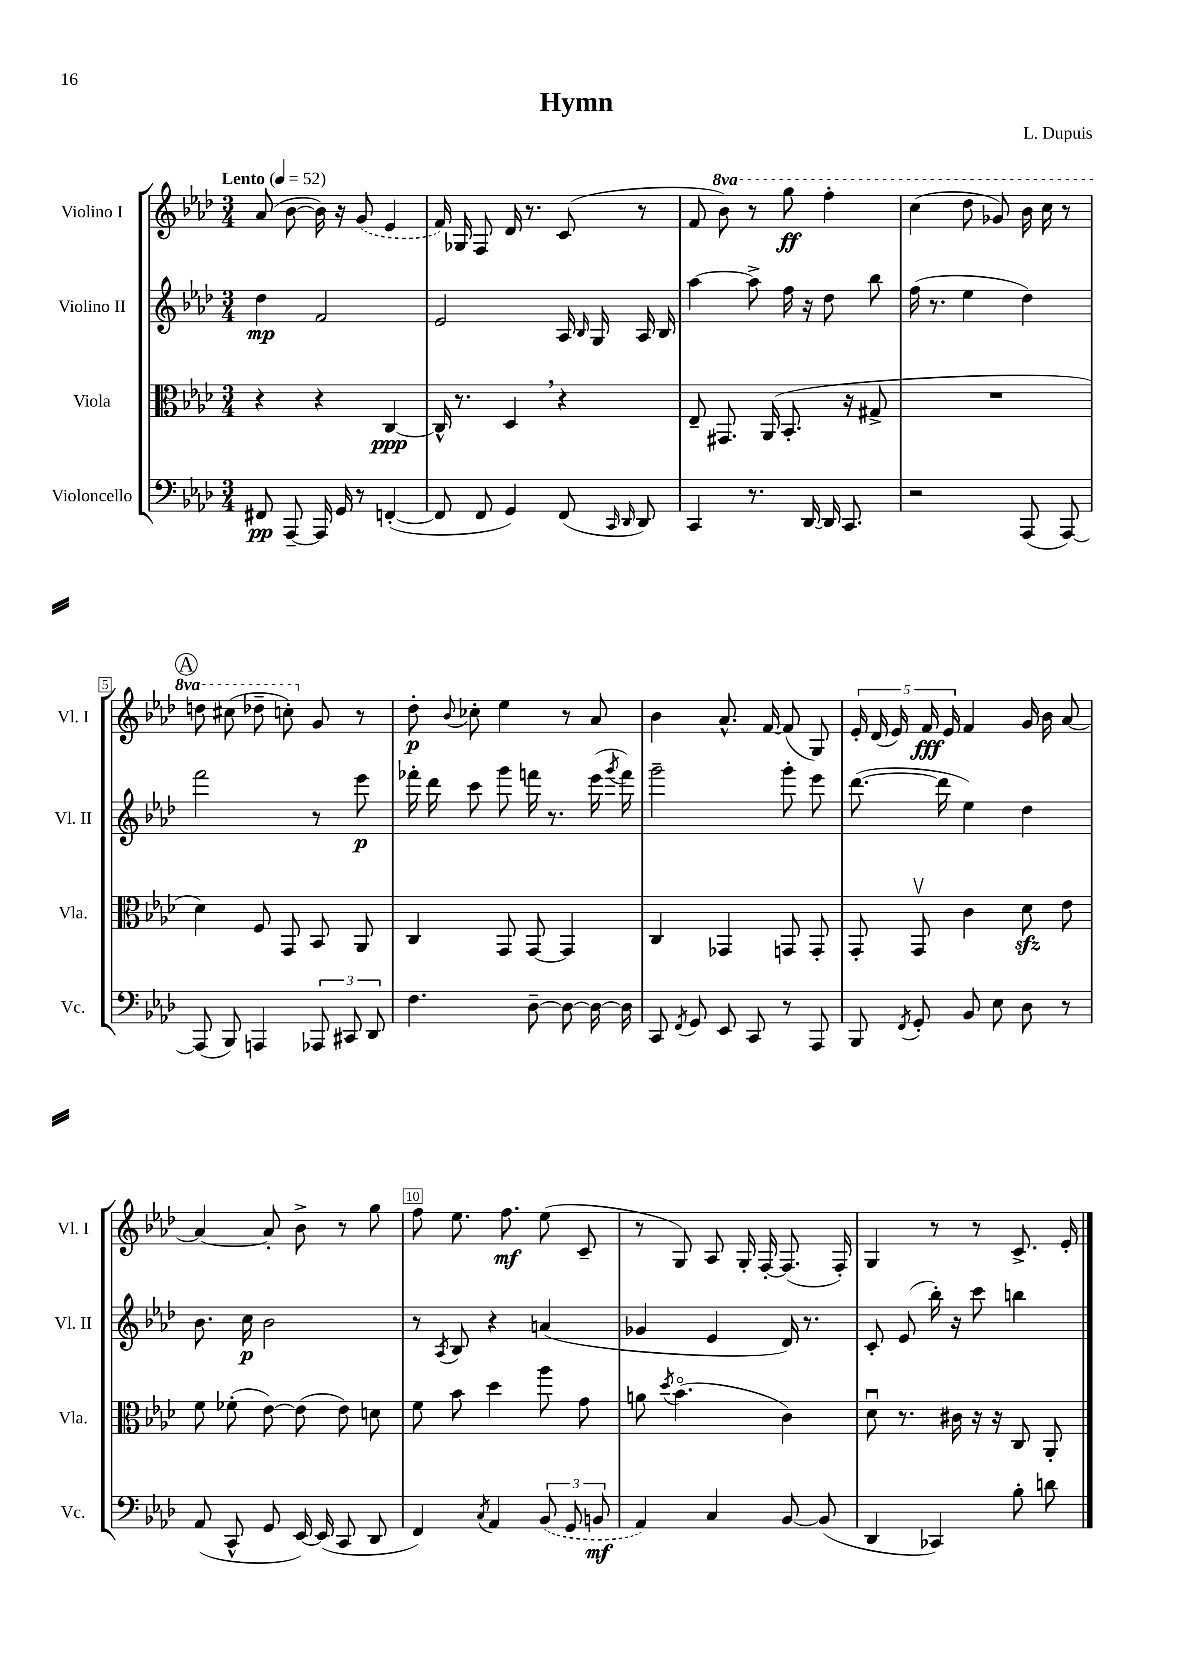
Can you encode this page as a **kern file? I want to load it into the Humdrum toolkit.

**kern	**kern	**kern	**kern
*staff4	*staff3	*staff2	*staff1
*clefF4	*clefC3	*clefG2	*clefG2
*k[b-e-a-d-]	*k[b-e-a-d-]	*k[b-e-a-d-]	*k[b-e-a-d-]
*M3/4	*M3/4	*M3/4	*M3/4
*MM52	*MM52	*MM52	*MM52
8FF#	4r	4dd-	(8a-
[8AAA-~	.	.	[8b-
16AAA-]	4r	2f	16b-])
16GG	.	.	16r
8r	.	.	(8g
([4FF'	[4C	.	4e-
=	=	=	=
8FF]	16C^^]	2e-	16f)
.	8.r	.	16G-
8FF	.	.	8F
4GG)	4D-	.	16d-
.	.	.	8.r
(8FF	4r	16A-	(8c
.	.	16qqB-	.
.	.	16G	.
16qqCC	.	.	.
16qqDD-	.	.	.
8DD-)	.	16A-	8r
.	.	16B-	.
=	=	=	=
4CC	8E-~	[4aa-	8f
.	8.GG#	.	8bb-)
8.r	.	8aa-^]	8r
.	(16AA-	.	.
.	8.BB-'	16ff	8ggg
[16DD-	.	16r	.
16DD-]	.	8dd-	4fff'
8.CC	16r	.	.
.	8G#^	8bb-	.
=	=	=	=
2r	2.r	(16ff	(4ccc
.	.	8.r	.
.	.	4ee-	8ddd-
.	.	.	8gg-)
(8AAA-	.	4dd-)	16bb-
.	.	.	16ccc
[8AAA-)	.	.	8r
=	=	=	=
(8AAA-]	4d-)	2fff	8ddd
8BBB-)	.	.	(8ccc#
4AAA	8F	.	8ddd-~
.	8GG	.	8ccc')
12AAA-	8BB-	8r	8g
12CC#	.	.	.
.	8AA-	8eee-	8r
12DD-	.	.	.
=	=	=	=
4.F	4C	16fff-'	8dd-'
.	.	16ddd-	.
.	.	.	8qqb-
.	.	8ccc	8cc-'
.	8GG	8ggg	4ee-
[8D-~	[8GG	16fff	.
.	.	8.r	.
8D-_	4GG]	.	8r
16D-_	.	(16eee-	8a-
.	.	8qggg	.
16D-]	.	16fff)	.
=	=	=	=
8CC	4C	2ggg~	4b-
8qFF	.	.	.
8GG	.	.	.
8EE-	4GG-	.	8.a-^^
8CC	.	.	.
.	.	.	[16f
8r	8GG	8ggg'	(8f]
8AAA-	8GG'	8eee-	8G)
=	=	=	=
8BBB-	8GG'	([8.ddd-	20e-'
.	.	.	(20d-
.	.	.	20e-)
8qFF	.	.	.
8GG'	8GGv	.	.
.	.	.	20f
.	.	16ddd-]	.
.	.	.	20e-
8BB-	4c	4ee-)	4f
8E-	.	.	.
8D-	8d-	4dd-	16g
.	.	.	16b-
8r	8e-	.	[8a-
=	=	=	=
(8AA-	8f	8.b-	4a-_
8CC^^	(8f-'	.	.
.	.	16cc	.
8GG	[8e-)	2b-	8a-']
[16EE-)	(8e-]	.	8b-^
(16EE-]	.	.	.
8CC	8e-)	.	8r
8DD-	8d	.	8gg
=	=	=	=
4FF)	8f	8r	8ff
.	.	8qA-	.
.	8b-	8B-	8.ee-
8qC	.	.	.
4AA-	4dd-	4r	.
.	.	.	8.ff
(12BB-	8aa-	(4a	(8ee-
12GG	.	.	.
.	8g	.	8c~
12BB	.	.	.
=	=	=	=
4AA-)	8a	4g-	8r
.	8qdd-	.	.
.	(4.b-o	.	8G)
4C	.	4e-	8A-
.	.	.	16G'
.	.	.	[16F'
[8BB-	4c)	16d-)	(8.F]
.	.	8.r	.
(8BB-]	.	.	.
.	.	.	16F')
=	=	=	=
4DD-	8d-u	8c'	4G
.	8.r	(8e-	.
4CC-)	.	16bb-')	8r
.	16c#	16r	.
.	16r	8ccc	8r
.	16r	.	.
8B-'	8C	4bb	8.c^
8d	8AA-'	.	.
.	.	.	16e-'
==	==	==	==
*-	*-	*-	*-
